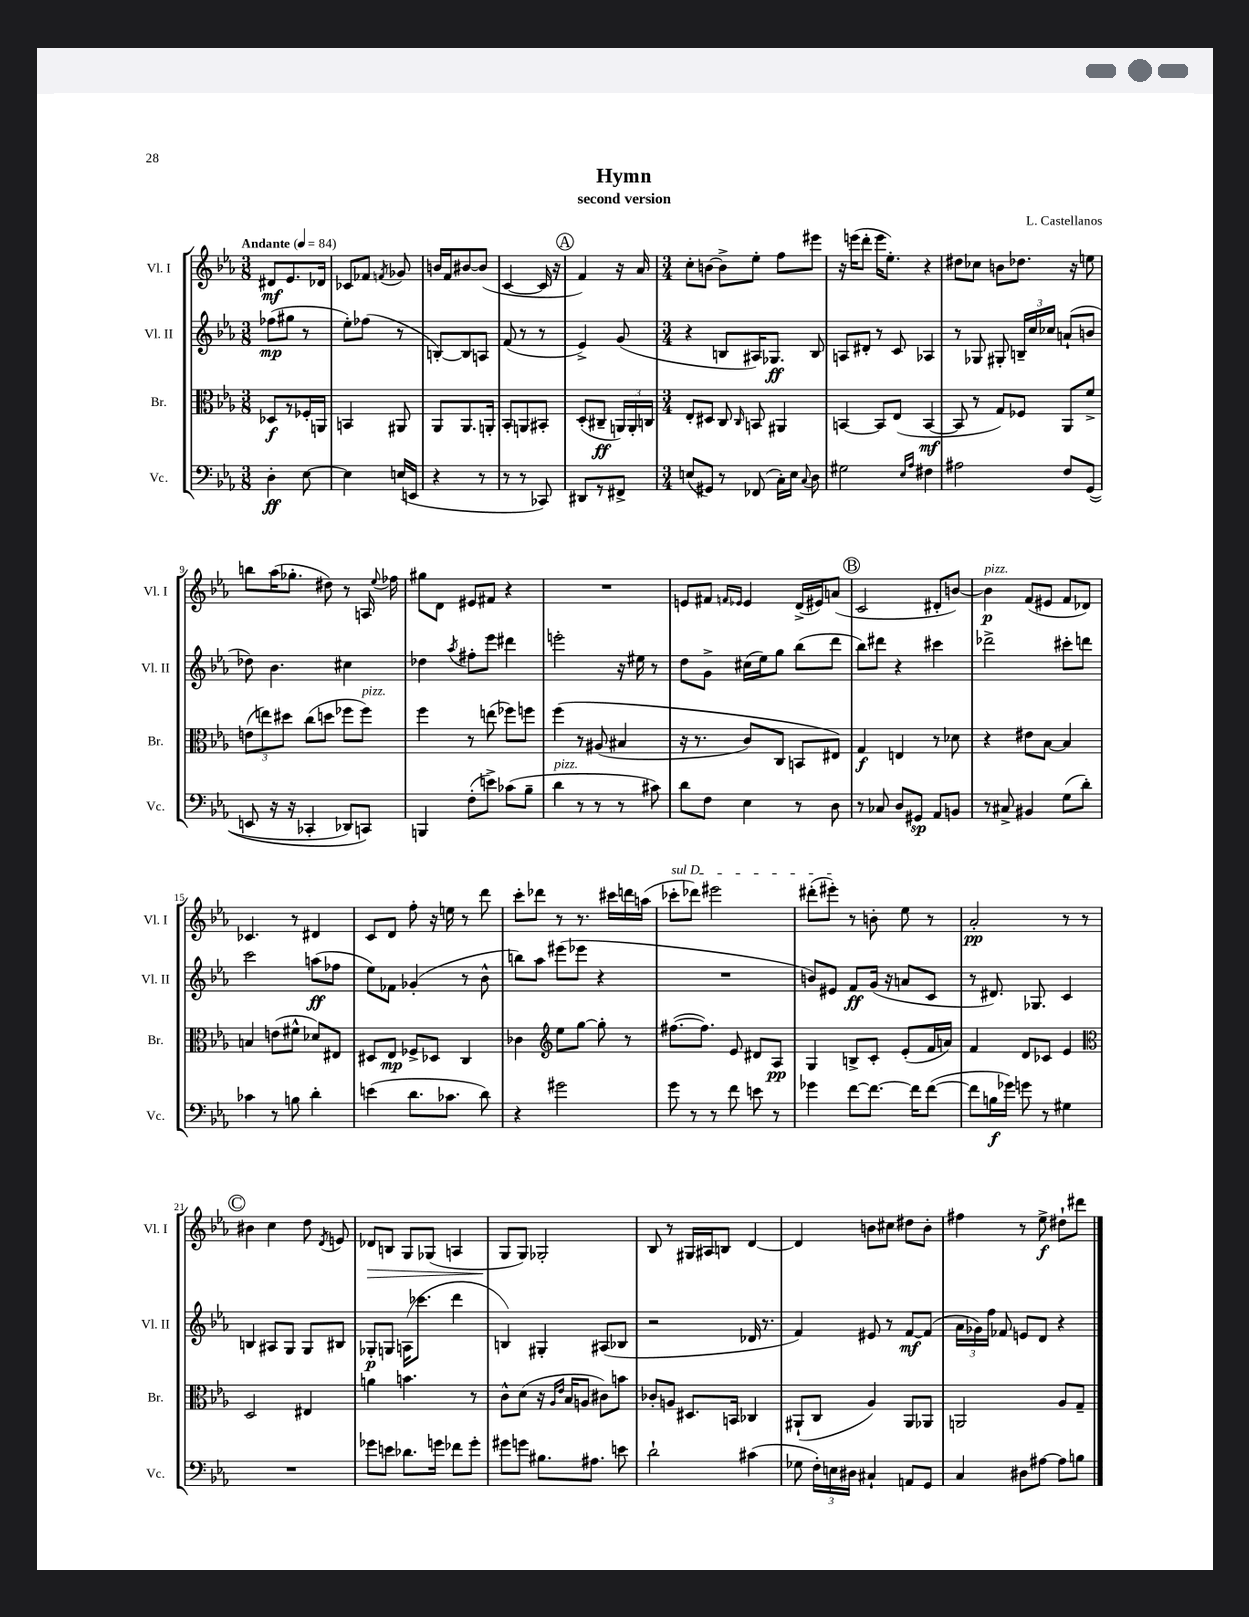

**kern	**kern	**kern	**kern
*staff4	*staff3	*staff2	*staff1
*clefF4	*clefC3	*clefG2	*clefG2
*k[b-e-a-]	*k[b-e-a-]	*k[b-e-a-]	*k[b-e-a-]
*M3/8	*M3/8	*M3/8	*M3/8
*MM84	*MM84	*MM84	*MM84
4D'\	8D-/L	(8ff-\L	8d#/L
.	8r	8gg#\J	8.e-/
[8E-\	16F-'/L	8r	.
.	16AA/JJ	.	16d-/Jk
=	=	=	=
4E-\]	4BB/	8ee-'\L)	8c-/L
.	.	(8ff-\J	8f-/J
.	.	.	8qf/
(16E/LL	8AA#/	8r	8g-/
16EE/JJ	.	.	.
=	=	=	=
4r	8AA-/L	[8B'/L)	16b/LL
.	.	.	16f/J
.	8.AA-/	8B/]	[8b#/
8r	.	8A/J	(8b#/]J
.	16AA'/Jk	.	.
=	=	=	=
8r	8BB-'/L	(8f/	[4c/
8r	8AA/	8r	.
8CC-/)	8BB#'/J	8r	16c/]
.	.	.	16r
=	=	=	=
8DD#/L	(8D'/L	4e-^/)	4f/)
8r	8C#~/J	.	.
8FF#^/J	24AA/LL)	(8g/	16r
.	24AA'/	.	.
.	.	.	16a-/
.	24C/JJ	.	.
=	=	=	=
*M3/4	*M3/4	*M3/4	*M3/4
(8E/L	8E-'/L	4r	8cc'\L
8GG#/J)	8D#/J	.	[8b\J
8r	8C/	8B/L	8b^\]L
.	16qqC/	.	.
(8FF-/	8BB/	16A#/K)	8ee-'\J
.	.	8.G-/J	.
16C'\LL)	4AA#/	.	8ff\L
16E\JJ	.	.	.
8qqC/	.	.	.
8D\	.	8B/	8eee#\J
=	=	=	=
2G#\	[4BB/	8A/L	16r
.	.	.	(16eee\LK
.	.	8d#'/J	8ddd'\J
.	8BB/]L	8r	16eee\LK
.	.	.	8.ee-'\J)
.	(8E-/J	8c/	.
16qqE-/LL	.	.	.
16qqA-/JJ	.	.	.
4F#\	[4BB/	4A-/	4r
=	=	=	=
2A#\	8BB/]	8r	8dd#\L
.	8r	8G-/	8cc-\J
.	8G/L)	8G#'/	8b\L
.	8F-/J	24B~/LL	8.dd-\J
.	.	24cc/	.
.	.	24cc-/JJ	.
8F/L	8AA-/L	(8a`/L	.
.	.	.	16r
&((8GG/J	8f^/J	8b/J	8ee\
=	=	=	=
8EE/	(12e\L	8dd-\)	8bb\L
.	12ee\)	.	.
16r	.	4.b-\	(16aa-\K
.	12dd#\J	.	.
16r	.	.	8.gg-'\J
4CC-'/	(8cc\L	.	.
.	8dd\J	.	8dd#\)
8DD-/L)	8ff-\L	4cc#\	8r
8CC/J&)	8ff-\J)	.	16A/
.	.	.	8qqee-/
.	.	.	16ff-\
=	=	=	=
4BBB/	4ff\	4dd-\	8gg#\L
.	.	.	8d\J
.	.	8qaa-/	.
(8F'\L	8r	8ff#'\L	8e#/L
8e^\J)	(8ee\	8eee-\J	8f#/J
(8c-\L	8ff-\L)	4ddd#\	4r
8B-~\J	8ff\J	.	.
=	=	=	=
4d\	&(4ff\	2eee'\	2.r
8r	8r	.	.
8r	(8A#/	.	.
8r	4B#/	16r	.
.	.	16ee#\	.
8c#\)	.	8r	.
=	=	=	=
8d\L	16r	8dd\L	8e/L
.	8.r	.	.
8F\J	.	8g^\J	8f#/J
.	.	.	16qqf/LL
.	.	.	16qqe-/JJ
4E-\	8c/L)	(16cc#\LL	4e-/
.	.	16ee-\J)	.
.	8C/J	8gg\J	.
8r	8BB/L	(8bb-\L	(16d^/LL
.	.	.	16e#/J)
8D\	8E#/J&)	8ddd\J	(8a/J
=	=	=	=
8r	4G/	8bb-\L)	2c/
8C-/	.	8ddd#\J	.
8D/L	4E/	4r	.
8GG#/J	.	.	.
8AA-/L	8r	4ccc#\	8d#'/L
8BB/J	8d-\	.	[8b/J)
=	=	=	=
8r	4r	2ddd-^\	4b\]
8C#^/	.	.	.
4BB#/	8e#\L	.	(8f/L
.	[8B-\J	.	8e#/J
(8G\L	4B-/]	8ccc#'\L	8f/L
8d'\J)	.	8ddd\J	8d-/J)
=	=	=	=
4c-\	4B/	2ccc\	4.c-/
8r	(8e\L	.	.
8B\	8f#^^\J	.	8r
4d'\	8d-/L)	(8aa\L	4d#/
.	8E#/J	8ff-\J	.
=	=	=	=
(4e\	8D#/L	8ee-\L)	8c/L
.	8E-/J	8f-\J	8d/J
8.d\L	8F-^/L	(4g-'/	8ff'\
.	8D-/J	.	16r
8.c-\J	.	.	16ee\
.	4C/	8r	8r
8d\)	.	8b-^^\	8ddd\
=	=	=	=
4r	4c-\	8bb\L)	8ccc'\L
.	.	8aa-\J	8ddd-\J
*	*clefG2	*	*
2g#\	8ee-\L	(8eee#\L	8r
.	[8gg\J	8eee-\J	8.r
.	8gg'\]	4r	.
.	.	.	16ccc#\LL
.	8r	.	16ddd\
.	.	.	(16aa\JJ
=	=	=	=
8g\	([8.ff#\L	2.r	8ccc-'\L
8r	.	.	8ddd-\J)
.	8.ff#\]J)	.	.
8r	.	.	2eee#\
8f\	8e-/	.	.
8e\	8d#/L	.	.
8r	8A-/J	.	.
=	=	=	=
4g-\	4G/	8b/L)	(8ddd#'\L
.	.	8e#/J	8eee#'\J)
[8f\L	8B^/L	8f/L	8r
8.f\_J	8c'/J	(16g/Jk	8b'\
.	.	16r	.
.	(8e-'/L	8a/L	8ee-\
16f\]LK	.	.	.
([8f\J	16f/L	8c/J	8r
.	16a/JJ)	.	.
=	=	=	=
8f\]L	4f/	8r	2a-'/
16B\L	.	8.d#/)	.
16g-\JJ)	.	.	.
8g\	8d/L	.	.
.	.	8.G-/	.
8r	8c-/J	.	.
4G#\	4e-/	4c/	8r
.	.	.	8r
=	=	=	=
*	*clefC3	*	*
2.r	2D/	4B/	4b#\
.	.	8A#/L	4cc\
.	.	8G/J	.
.	4E#/	8G/L	8dd\
.	.	.	8qd/
.	.	8B#/J	8e/
=	=	=	=
8g-\L	4a\	8G-'/L	8d-/L
8e\J	.	8G/J	8B/J
8.d-\L	4.b\	(16A\LK	8G/L
.	.	8.ccc-\J	.
.	.	.	(8G-/J
16g\Jk	.	.	.
8f-\L	.	4ddd\	4A/
8g'\J	8r	.	.
=	=	=	=
8g#\L	8c^^\L	4B/)	8G/L
8g\J	(8d\J	.	8G/J)
8.B#\L	16r	4G#'/	2G-'/
.	16qqA-/LL	.	.
.	16qqe-/JJ	.	.
.	16B-/LK	.	.
.	8A/J	.	.
8.A#\J	.	.	.
.	8c#\L)	(8A#/L	.
8e\	8b\J	8B-/J	.
=	=	=	=
2d`\	8c-'/L	2r	8B-/
.	8A/J	.	8r
.	8.D#/L	.	16G#/LL
.	.	.	16A#/J
.	.	.	8B/J
.	16BB/Jk	.	.
(4c#\	4C-/	16d-/	[4d/
.	.	8.r	.
=	=	=	=
8G-\	(8AA#`/L	4f/)	4d/]
24F'\LL)	8C/J	.	.
24E\	.	.	.
24D#\JJ	.	.	.
4C#`/	4A-/)	8e#/	8b\L
.	.	8r	8cc#\J
8AA/L	8AA#/L	[8f/L	8dd#\L
8GG/J	8AA-/J	(8f/]J	8b'\J
=	=	=	=
4C/	2AA/	24a-\LL	4ff#\
.	.	24g-\)	.
.	.	24ff\JJ	.
.	.	8f-/	.
8D#\L	.	8e/L	8r
[8A#\J	.	8d/J	8ee-^\
8A#\]L	8A-/L	4r	8dd#`\L
8B\J	8G~/J	.	8ddd#\J
==	==	==	==
*-	*-	*-	*-
